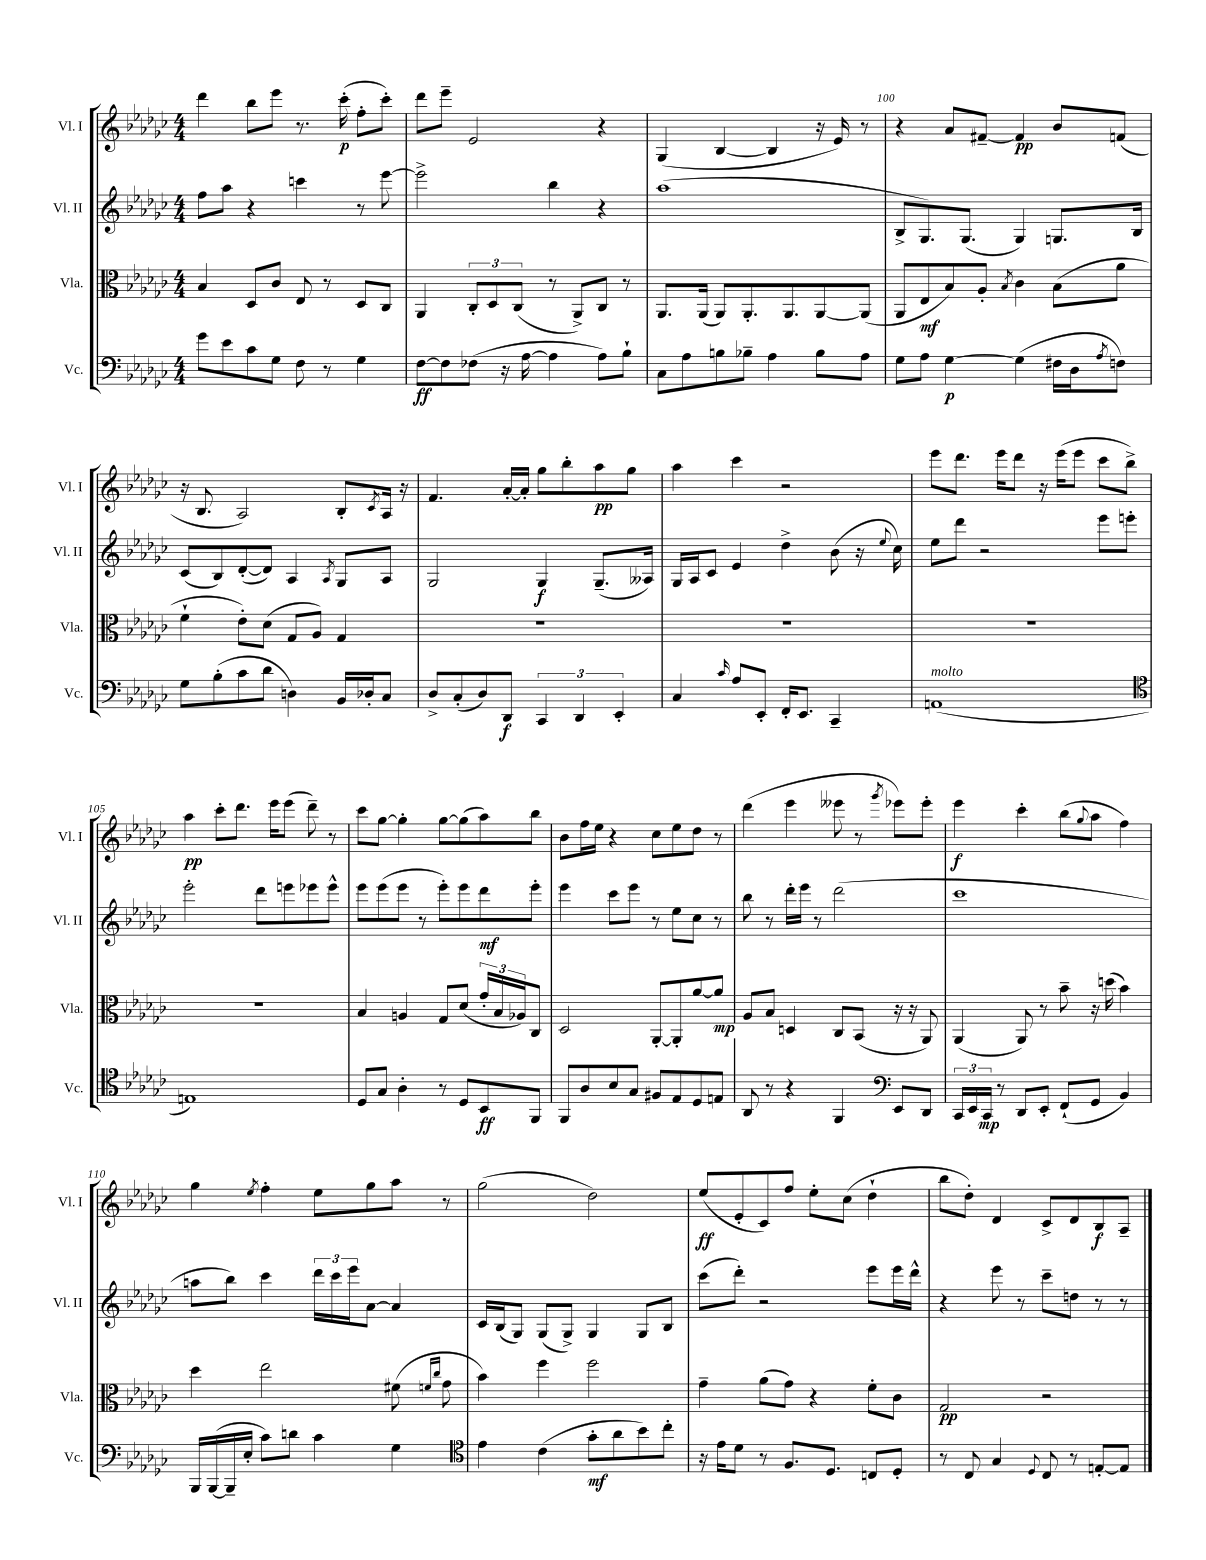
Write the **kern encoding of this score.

**kern	**kern	**kern	**kern
*staff4	*staff3	*staff2	*staff1
*clefF4	*clefC3	*clefG2	*clefG2
*k[b-e-a-d-g-c-]	*k[b-e-a-d-g-c-]	*k[b-e-a-d-g-c-]	*k[b-e-a-d-g-c-]
*M4/4	*M4/4	*M4/4	*M4/4
8g-\L	4B-/	8ff\L	4ddd-\
8e-\	.	8aa-\J	.
8c-\	8D-/L	4r	8bb-\L
8G-\J	8c-/J	.	8eee-\J
8F\	8E-/	4ccc\	8.r
8r	8r	.	.
.	.	.	(16ccc-'\
4G-\	8D-/L	8r	8ff'\L
.	8C-/J	[8eee-\	8ccc-'\J)
=	=	=	=
[8F\L	4AA-/	2eee-^\]	8ddd-\L
8F\]	.	.	8eee-~\J
(8F-\J	12C-'/L	.	2e-/
.	12D-/	.	.
16r	.	.	.
.	(12C-/J	.	.
[16A-\	.	.	.
4A-\]	8r	4bb-\	.
.	8AA-^/L)	.	.
8A-\L)	8C-/J	4r	4r
8B-`\J	8r	.	.
=	=	=	=
8C-\L	8.AA-/L	(1aa-	(4G-/
8A-\	.	.	.
.	(16AA-/Jk	.	.
8B\	8AA-/L)	.	[4B-/
8B-~\J	8.AA-'/	.	.
4A-\	.	.	4B-/]
.	8.AA-/	.	.
8B-\L	[8AA-/	.	16r
.	.	.	16e-/)
8A-\J	(8AA-/]J	.	8r
=	=	=	=
8G-\L	8AA-/L	8B-^/L	4r
8A-\J	8E-/	8.G-/)	.
[4G-\	8B-/)	.	8a-/L
.	.	(8.G-/J	.
.	8A-'/J	.	[8f#~/J
.	8qB-/	.	.
(4G-\]	4c-\	4G-/)	4f#/]
16F#\LL	(8B-\L	8.G/L	8b-/L
16D-\J	.	.	.
8qA-/	.	.	.
8F\J)	8a-\J	.	(8f/J
.	.	16B-/Jk	.
=	=	=	=
8G-\L	4f`\	(8c-/L	16r
.	.	.	8.B-/
(8B-'\	.	8B-/)	.
8c-\	8e-'\L)	([8d-'/	2A-/)
8d-\J	(8d-\J	8d-/]J)	.
4D\)	8G-/L	4A-/	.
.	8A-/J)	.	.
.	.	8qA-/	.
16BB-/LL	4G-/	8G-/L	8B-'/L
16D-'/J	.	.	.
.	.	.	8qc-/
8C-/J	.	8A-/J	16A-/Jk
.	.	.	16r
=	=	=	=
8D-^/L	1r	2G-/	4.f/
(8C-'/	.	.	.
8D-/)	.	.	.
8DD-/J	.	.	[16a-'/LL
.	.	.	16a-'/]JJ
6CC-/	.	4G-/	8gg-\L
.	.	.	8bb-'\
6DD-/	.	.	.
.	.	(8.G-~/L	8aa-\
6EE-'/	.	.	.
.	.	.	8gg-\J
.	.	16A--/Jk)	.
=	=	=	=
4C-/	1r	16G-/LL	4aa-\
.	.	16A-/J	.
.	.	8c-/J	.
16qqc-/	.	.	.
8A-/L	.	4e-/	4ccc-\
8EE-'/J	.	.	.
16FF'/LK	.	4dd-^\	2r
8.EE-/J	.	.	.
4CC-~/	.	(8b-\	.
.	.	16r	.
.	.	8qqee-/	.
.	.	16cc-\)	.
=	=	=	=
(1AA	1r	8ee-\L	8eee-\L
.	.	8ddd-\J	8.ddd-\J
.	.	2r	.
.	.	.	16eee-\LK
.	.	.	8ddd-\J
.	.	.	16r
.	.	.	(16eee-\LK
.	.	.	8eee-\J
.	.	8eee-\L	8ccc-\L
.	.	8eee'\J	8bb-^\J)
=	=	=	=
*clefC4	*	*	*
1E)	1r	2eee-'\	4aa-\
.	.	.	8ccc-'\L
.	.	.	8.ddd-\J
.	.	8ddd-\L	.
.	.	.	16eee-\LK
.	.	8eee\	(8eee-\J
.	.	8eee-\	8ddd-~\)
.	.	8eee-^^\J	8r
=	=	=	=
8D-/L	4B-/	8eee-\L	8ccc-\L
8G-/J	.	(8eee-\	[8gg-\J
4A-'\	4A/	8eee-\J	4gg-'\]
.	.	8r	.
8r	8G-/L	8eee-'\L)	[8gg-\L
8D-/L	(8d-/J	8eee-\	(8gg-\]
8BB-/	24g-'/LL	8ddd-\	8aa-\)
.	24B-/	.	.
.	24A-/J)	.	.
8FF/J	8C-/J	8eee-'\J	8bb-\J
=	=	=	=
8FF/L	2D-/	4eee-\	8b-\L
8A-/	.	.	16ff\L
.	.	.	16ee-\JJ
8B-/	.	8ccc-\L	4r
8G-/J	.	8eee-\J	.
8F#/L	[8AA-'/L	8r	8cc-\L
8E-/	8AA-'/]	8ee-\L	8ee-\
8D-/	[8a-/	8cc-\J	8dd-\J
8E/J	8a-/]J	8r	8r
=	=	=	=
8AA-/	8A-/L	8bb-\	(4ddd-\
8r	8B-/J	8r	.
4r	4D/	16ddd-'\LL	4eee-\
.	.	16eee-\JJ	.
.	.	8r	.
4FF/	8C-/L	(2ddd-\	8eee--\
.	(8BB-/J	.	8r
*clefF4	*	*	*
.	.	.	8qggg-/
8EE-/L	16r	.	8eee-\L)
.	16r	.	.
8DD-/J	8AA-/)	.	8eee-'\J
=	=	=	=
24CC-/LL	(4AA-/	1ccc-	4eee-\
24EE-/	.	.	.
24CC-/JJ	.	.	.
8r	.	.	.
8DD-/L	8AA-/)	.	4ccc-'\
8EE-'/J	8r	.	.
(8FF`/L	8b-~\	.	(8bb-\L
.	.	.	8qqgg-/
8GG-/J	16r	.	8aa-\J
.	(16dd\	.	.
4BB-/)	4b-\)	.	4ff\)
=	=	=	=
16BBB-/LL	4dd-\	8aa\L	4gg-\
([16BBB-/	.	.	.
16BBB-~/]	.	8bb-\J)	.
16E-'/JJ	.	.	.
.	.	.	8qee-/
8c-\L)	2ee-\	4ccc-\	4ff'\
8d\J	.	.	.
4c-\	.	24ddd-\LL	8ee-\L
.	.	24ccc-\	.
.	.	24eee-\J	.
.	.	[8a-\J	8gg-\
4G-\	(8f#\	4a-/]	8aa-\J
.	16qqf/LL	.	.
.	16qqcc-/JJ	.	.
.	8g-\	.	8r
=	=	=	=
*clefC4	*	*	*
4e-\	4b-\)	16c-/LL	(2gg-\
.	.	(16B-/J	.
.	.	8G-/J)	.
(4c-\	4ff\	(8G-/L	.
.	.	8G-^/J)	.
8g-'\L	2ff\	4G-/	2dd-\)
8a-\	.	.	.
8b-\)	.	8G-/L	.
8cc-'\J	.	8B-/J	.
=	=	=	=
16r	4g-~\	(8ccc-\L	(8ee-/L
16e-\LK	.	.	.
8d-\J	.	8ddd-'\J)	8e-'/
8r	(8a-\L	2r	8c-/)
8.F/L	8g-\J)	.	8ff/J
.	4r	.	8ee-'\L
8.D-/J	.	.	.
.	.	.	(8cc-\J
8C/L	8f'\L	8eee-\L	4dd-`\
8D-'/J	8c-\J	16eee-\L	.
.	.	16ddd-^^\JJ	.
=	=	=	=
8r	2G-/	4r	8bb-\L
8C-/	.	.	8dd-'\J)
4G-/	.	8eee-\	4d-/
.	.	8r	.
8qqD-/	.	.	.
8C-/	2r	8ccc-~\L	8c-^/L
8r	.	8dd\J	8d-/
[8E'/L	.	8r	8B-/
8E/]J	.	8r	8A-~/J
==	==	==	==
*-	*-	*-	*-
